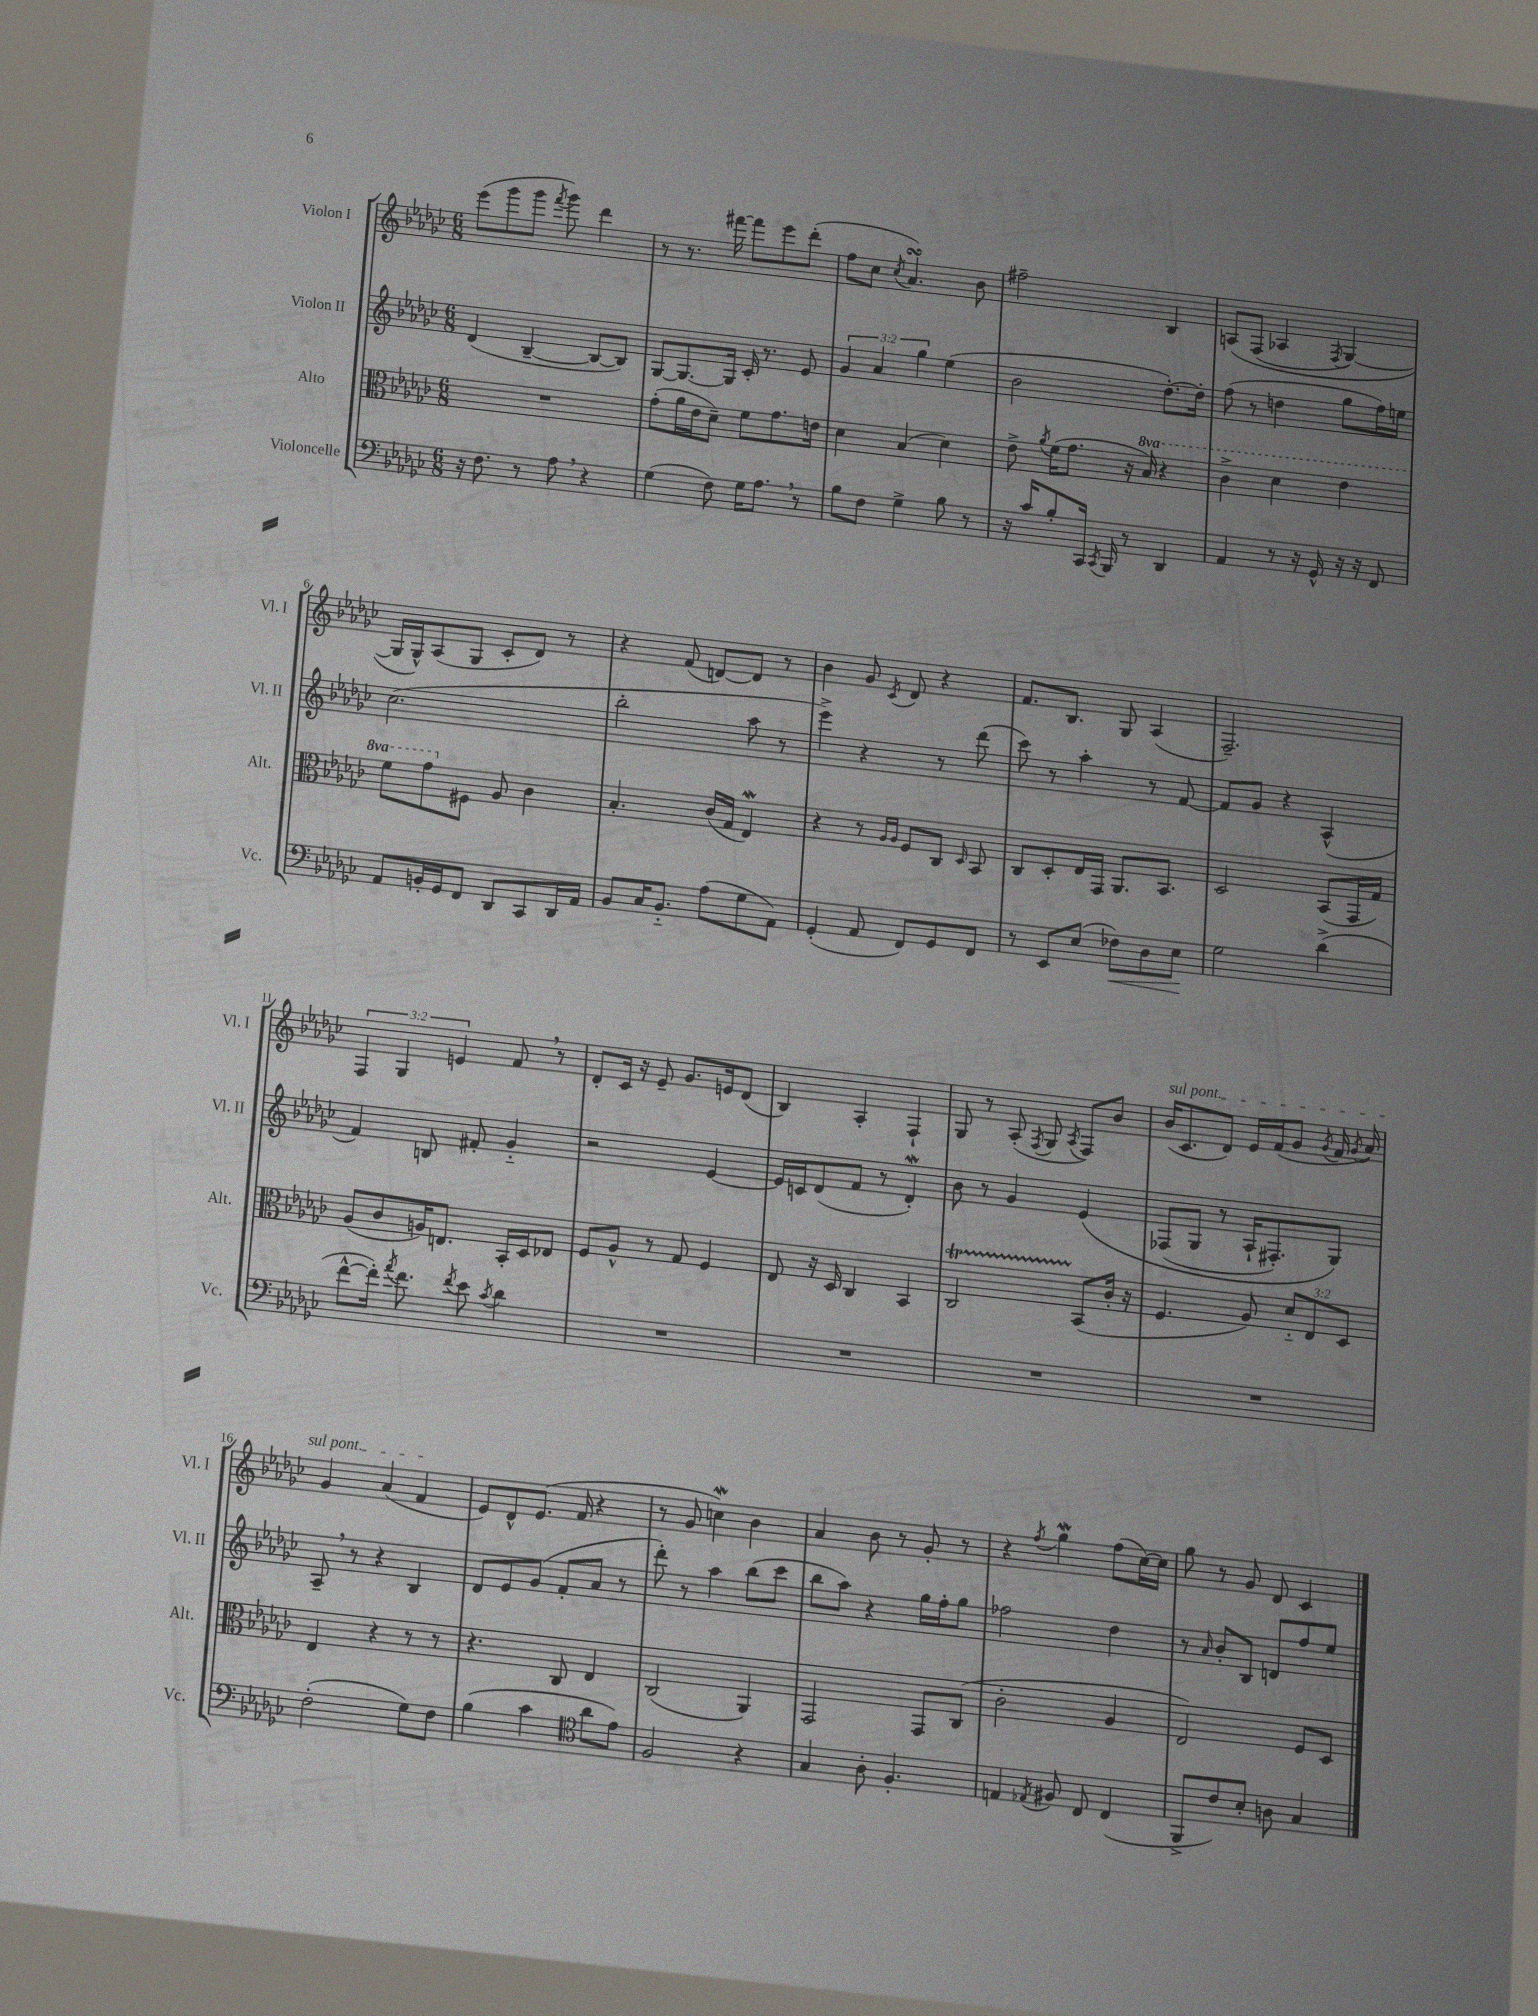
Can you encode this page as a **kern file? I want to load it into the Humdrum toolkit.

**kern	**dynam	**kern	**kern	**kern
*part4	*part4	*part3	*part2	*part1
*staff4	*staff4	*staff3	*staff2	*staff1
*I"Violoncelle	*	*I"Alto	*I"Violon II	*I"Violon I
*I'Vc.	*	*I'Alt.	*I'Vl. II	*I'Vl. I
*clefF4	*	*clefC3	*clefG2	*clefG2
*k[b-e-a-d-g-c-]	*	*k[b-e-a-d-g-c-]	*k[b-e-a-d-g-c-]	*k[b-e-a-d-g-c-]
*M6/8	*	*M6/8	*M6/8	*M6/8
=1	=1	=1	=1	=1
16r	.	2.r	(4d-/	(8eee-\L
8.F\	.	.	.	.
.	.	.	.	8ggg-\
8r	.	.	[4B-~/	8ggg-\J
.	.	.	.	8qfff/
8A-,\	.	.	.	8ggg-\)
4r	.	.	8B-/L_	4ddd-\
.	.	.	8B-/J])	.
=2	=2	=2	=2	=2
(4G-\	.	(8g-'\L	[8G-/L	8r
.	.	16a-\L	8.G-/_	8.r
.	.	16e-\J	.	.
8F\)	.	8d-~\J)	.	.
.	.	.	16G-/Jk]	[16fff#X\
16G-\KL	.	8f\L	16c-'/	8fff#\L]
8.A-,\J	.	.	8.r	.
.	.	8.g-\	.	8eee-\
8r	.	.	8e-/	(8ddd-'\J
.	.	16en\Jk	.	.
=3	=3	=3	=3	=3
8B-\L	.	4d-\	6g-/	8ff\L
8F\J	.	.	.	8cc-\J
.	.	.	6a-/	.
.	.	.	.	8qcc-/
4G-^\	.	(4B-/	.	4.a-sSSS/)
.	.	.	6gg-\	.
8B-\	.	4d-\)	(4ee-\	.
8r	.	.	.	8b-\
=4	=4	=4	=4	=4
16r	.	8e-^\	2b-\	2ff#X~\
16c-/KL	.	.	.	.
.	.	8qa-/	.	.
8B-'/	.	(16f\KL	.	.
.	.	8.g-\J	.	.
16CC-/Jk	.	.	.	.
8qCC-/	.	.	.	.
16BBB-/	.	.	.	.
8r	.	16r	.	.
*	*	*8va	*	*
.	.	16b-/)	.	.
4DD-/	.	4r	[8.dd-'\L)	4B-/
.	.	.	16dd-'\Jk]	.
=5	=5	=5	=5	=5
4AA-/	.	4cc-^\	(8ff\	(8An/L
.	.	.	8r	(8F/J
8r	.	4dd-\	4ddn\	4A-X/
16r	.	.	.	.
16GG-^^/	.	.	.	.
.	.	.	.	8qF/
16r	.	4ee-\	8gg-\L	[4G-/)
16r	.	.	.	.
8FF/	.	.	16ff\L)	.
.	.	.	16een\JJ	.
!!LO:LB:g=z
=6	=6	=6	=6	=6
8AA-/L	.	8ff\L	(2.cc-\	16G-/LL]
.	.	.	.	16G-^^/J)
16BBn'/L	.	8gg-\	.	(8A-/
16GG-/J	.	.	.	.
*	*	*X8va	*	*
8FF/J	.	8F#X\J	.	8G-/J
8DD-/L	.	8A-/	.	8c-'/L
8CC-/	.	4c-\	.	8d-/J)
16DD-/L	.	.	.	8r
16AA-/JJ	.	.	.	.
=7	=7	=7	=7	=7
8BB-/L	.	4.B-'/	2bb-'\	4r
16C-/K	.	.	.	.
8.BB-/J	.	.	.	.
.	.	.	.	(8f/
(8A-\L	.	(16c-/LL	.	[8dn/L)
.	.	16G-/JJ	.	.
8G-\	.	4E-W/)	8aa-\	8d/J]
8AA-\J)	.	.	8r	8r
=8	=8	=8	=8	=8
(4GG-'/	.	4r	4eee-^\)	4b-\
8AA-/	.	8r	4r	8g-/
.	.	16qqA-/LL	.	.
.	.	16qqA-/JJ	.	8qc-/
8FF/L)	.	8F/L	.	8d-/
8GG-/	.	8C-/J	8r	4r
.	.	16qqD-/	.	.
8FF/J	.	8BB-/	(8ddd-\	.
=9	=9	=9	=9	=9
8r	.	8C-/L	8ccc-\)	8.f/L
8EE-/L	.	8D-'/	8r	.
.	.	.	.	8.B-/J
(8E-/J	.	16E-/L	4aa-'\	.
.	.	16GG-/JJ	.	.
!	!LO:HP:b	!	!	!
8F-X\L)	<	8.AA-/L	.	8G-/
8D-\	.	.	8r	(4A-/
.	.	8.BB-/J	.	.
8E-\J	.	.	[8f/	.
.	[	.	.	.
=10	=10	=10	=10	=10
2G-\	.	2D-/	8f/L]	2.F~/)
.	.	.	8g-/J	.
.	.	.	4r	.
(4d-^\	.	(8BB-/L	(4A-^^/	.
.	.	16GG-/L	.	.
.	.	16G-/JJ)	.	.
!!LO:LB:g=z
=11	=11	=11	=11	=11
[8f^^\L	.	(8A-/L	4f/)	6F/
16f'\Jk])	.	8c-/	.	.
.	.	.	.	6G-/
8qa-/	.	.	.	.
8.f\	.	.	.	.
.	.	16An/K)	8Bn/	.
.	.	8.En/J	.	.
.	.	.	.	6en/
8qf/	.	.	.	.
8e-\	.	.	8f#X'/	.
8qc-/	.	.	.	.
4d-\	.	16BB-'/LL	4g-/	8f,/
.	.	16D-/J	.	.
.	.	8E-X/J	.	8r
=12	=12	=12	=12	=12
2.r	.	8F/L	2r	8d-'/L
.	.	8A-^^/J	.	16c-/Jk
.	.	.	.	16r
.	.	8r	.	8e-~/
.	.	8G-/	.	8.g-/L
.	.	4F/	[4e-/	.
.	.	.	.	16en/k
.	.	.	.	(8d-/J
=13	=13	=13	=13	=13
2.r	.	8E-/	16e-/LL]	4B-/)
.	.	.	16cn/J	.
.	.	16r	(8d-/	.
.	.	16D-/	.	.
.	.	4C-/	8f/J	4A-'/
.	.	.	8r	.
.	.	4BB-/	4d-W'/)	4F`/
=14	=14	=14	=14	=14
2.r	.	2C-T/	8b-\	8G-/
.	.	.	8r	8r
.	.	.	4g-/	(8A-'/
.	.	.	.	8qF/
.	.	.	.	8G-/
.	.	.	.	8qA-/
.	.	(8BB-/L	(4e-/	8F/L)
.	.	16c-'/Jk	.	8b-/J
.	.	16r	.	.
=15	=15	=15	=15	=15
!	!	!	!	!LO:TX:a:i:t=sul pont.
2.r	.	4.F/	(8F-X/L	(16b-/KL
.	.	.	.	8.c-/
.	.	.	8G-/J	.
.	.	.	8r	8d-/J)
.	.	8A-/)	16A-`/KL	16e-/LL
.	.	.	8.F#X'/)	(16f/J
.	.	12d-/L	.	8g-/J
.	.	12E-/	.	.
.	.	.	.	8qg-/
.	.	.	8G-/J)	16f/
.	.	12D-/J	.	.
.	.	.	.	8qg-/
.	.	.	.	16a-/)
!!LO:LB:g=z
=16	=16	=16	=16	=16
(2F'\	.	4E-/	8A-~,/	4g-/
.	.	.	8r	.
.	.	4r	4r	(4a-/
8G-\L)	.	8r	4B-/	4f/
8F\J	.	8r	.	.
=17	=17	=17	=17	=17
(4B-\	.	4.r	8d-/L	8e-/L)
.	.	.	8e-/	8d-^^/
4c-\	.	.	(8g-/J	(8.e-/J
.	.	8C-/	8f'/L	.
.	.	.	.	16f/
*clefC4	*	*	*	*
8a-\L	.	4E-/	8a-/J	4r
8e-\J)	.	.	8r	.
=18	=18	=18	=18	=18
2F/	.	(2C-/	8ddd-'\)	8r
.	.	.	8r	8g-/
.	.	.	4aa-\	4ccnW\)
4r	.	4AA-/)	(8bb-\L	4b-\
.	.	.	8ccc-\J	.
=19	=19	=19	=19	=19
4G-/	.	2GG-/	8bb-\L	4a-/
.	.	.	8aa-\J)	.
8A-'\	.	.	4r	8b-\
4.F'/	.	.	.	8r
.	.	8GG-/L	16gg-\LL	8g-'/
.	.	.	16ff'\J	.
.	.	(8C-/J	8gg-\J	8r
=20	=20	=20	=20	=20
4En/	.	2c-'\	2ff-X\	4r
8qE-X/	.	.	.	8qff/
8F#X/	.	.	.	4gg-w\
8C-/	.	.	.	.
(4C-/	.	4A-/	4dd-\	(8ff\L
.	.	.	.	[16cc-\L)
.	.	.	.	16cc-\JJ]
=21	=21	=21	=21	=21
8FF^/L	.	2E-/)	8r	8gg-\
.	.	.	16qqa-/	.
8c-/)	.	.	8b-'/L	8r
8B-'/J	.	.	8B-/J	8g-/
8An\	.	.	8dn/L	8d-/
4G-/	.	8F/L	8ff/	4c-/
.	.	8D-/J	8ee-/J	.
==	==	==	==	==
*-	*-	*-	*-	*-
